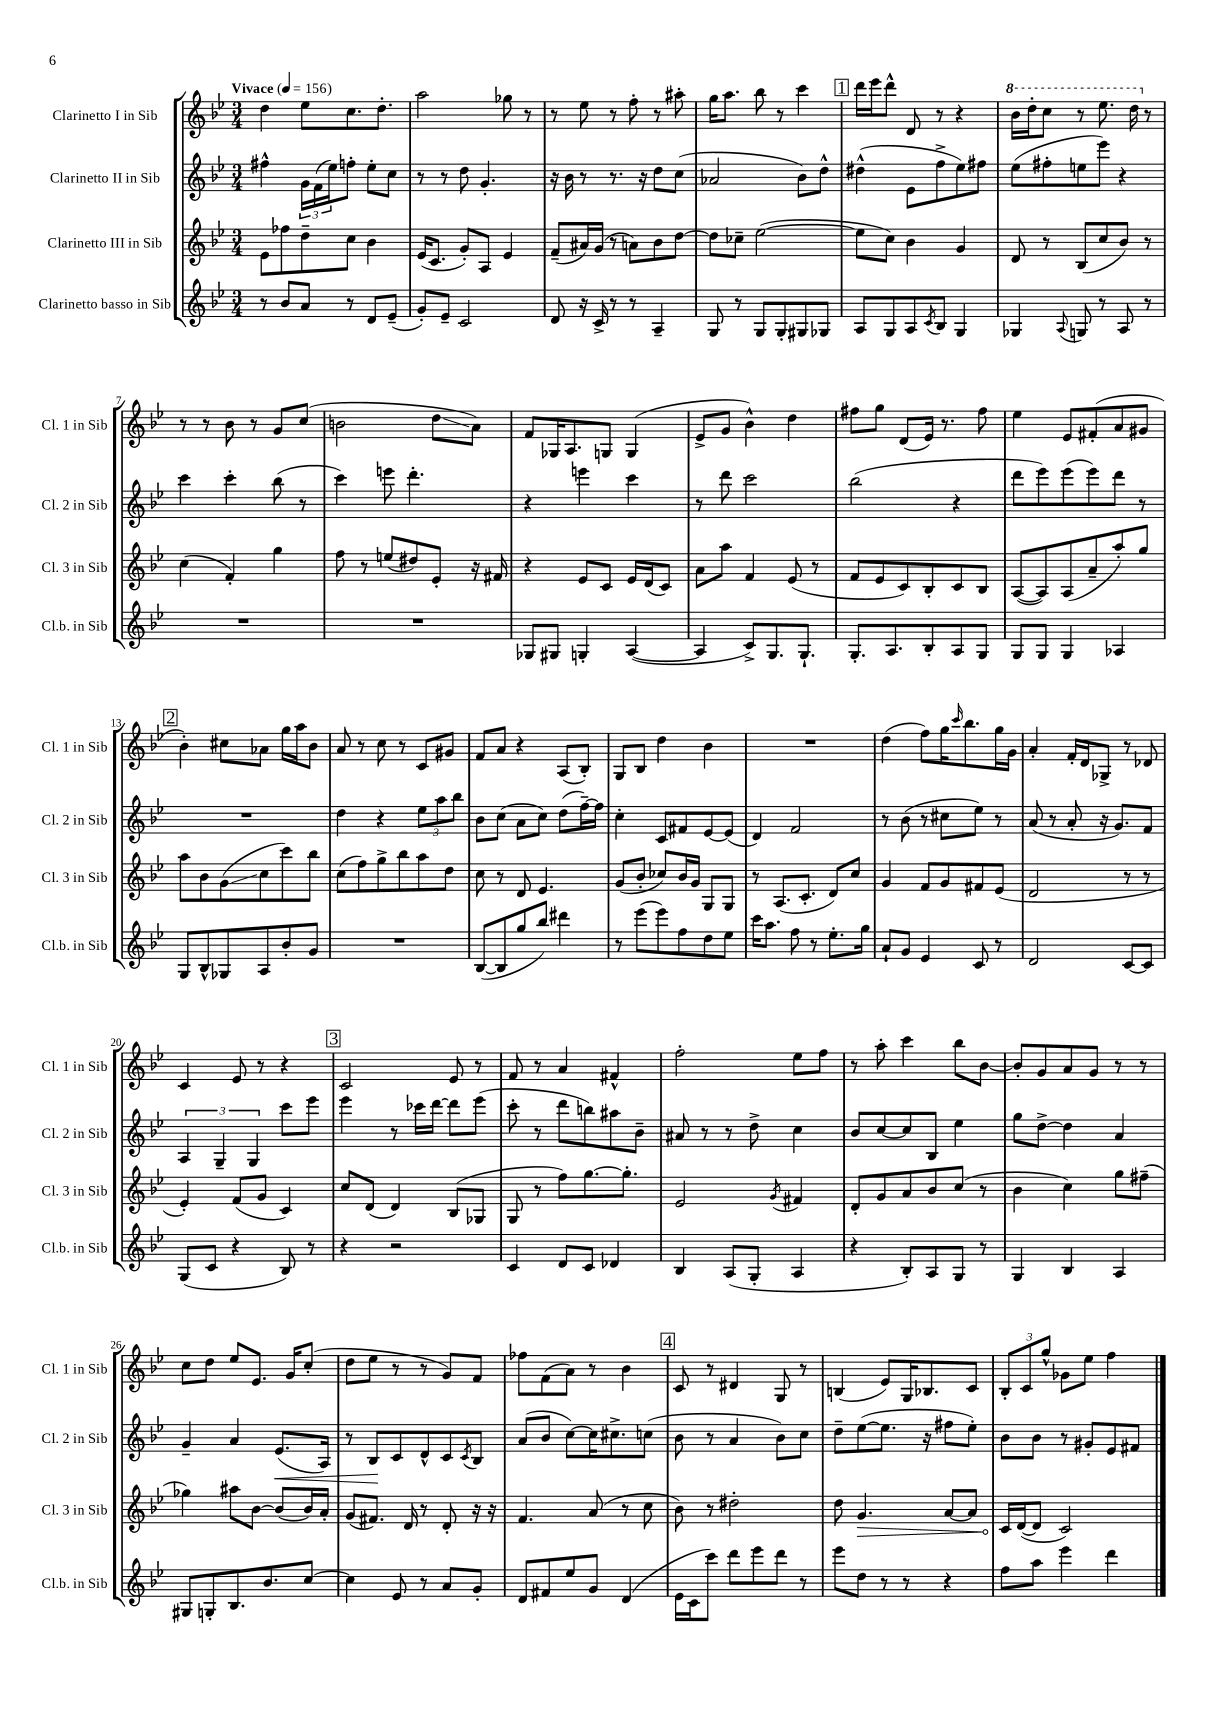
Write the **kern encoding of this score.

**kern	**kern	**kern	**kern
*staff4	*staff3	*staff2	*staff1
*clefG2	*clefG2	*clefG2	*clefG2
*k[b-e-]	*k[b-e-]	*k[b-e-]	*k[b-e-]
*M3/4	*M3/4	*M3/4	*M3/4
*MM156	*MM156	*MM156	*MM156
8r	8e-	4ff#^^	4dd
8b-	8ff-	.	.
8a	8dd~	24g	8ee-
.	.	(24f	.
.	.	24ee-)	.
8r	8cc	8ff'	8.cc
8d	4b-	8ee-'	.
.	.	.	8.dd'
(8e-~	.	8cc	.
=	=	=	=
8g')	(16e-	8r	2aa
.	8.c	.	.
8e-~	.	8r	.
2c	8g')	8dd	.
.	8A	4.g'	.
.	4e-	.	8gg-
.	.	.	8r
=	=	=	=
8d	(8f~	16r	8r
.	.	16b-	.
16r	16a#)	8r	8ee-
16c^	(16g	.	.
8r	8r	8.r	8r
8r	8a)	.	8ff'
.	.	16r	.
4A~	8b-	8dd	8r
.	[8dd	(8cc	8aa#'
=	=	=	=
8G	8dd]	2a-	16gg
.	.	.	8.aa
8r	8cc-~	.	.
8G	([2ee-	.	8bb-
8G'	.	.	8r
8G#	.	8b-)	4ccc
8G-	.	8dd^^	.
=	=	=	=
8A	8ee-]	(4dd#^^	16ddd
.	.	.	16eee-
8G	8cc)	.	8ddd^^
8A	4b-	8e-	8d
8qc	.	.	.
8B-	.	8ff^	8r
4G	4g	8ee-)	4r
.	.	8ff#	.
=	=	=	=
4G-	8d	(8ee-	16bb-
.	.	.	16ddd'
.	8r	8ff#'	8ccc
8qqA	.	.	.
8G	(8B-	8ee	8r
8r	8cc	8eee-)	8.eee-
8A	8b-)	4r	.
.	.	.	16ddd
8r	8r	.	8r
=	=	=	=
2.r	(4cc	4ccc	8r
.	.	.	8r
.	4f')	4ccc'	8b-
.	.	.	8r
.	4gg	(8bb-	8g
.	.	8r	(8cc
=	=	=	=
2.r	8ff	4ccc)	2b
.	8r	.	.
.	(8ee	8eee	.
.	8dd#)	4.ddd'	.
.	8e-'	.	8dd
.	16r	.	8a)
.	16f#	.	.
=	=	=	=
8G-	4r	4r	8f
8G#	.	.	16G-
.	.	.	8.A
4G'	8e-	4eee	.
.	8c	.	8G
([4A	16e-	4ccc	(4G
.	(16d	.	.
.	8c)	.	.
=	=	=	=
4A]	8a	8r	8e-^
.	8aa	8ddd	8g
8c^)	4f	2ccc	4b-^^)
8.G	.	.	.
.	(8e-	.	4dd
8.G`	.	.	.
.	8r	.	.
=	=	=	=
8.G'	8f	(2bb-	8ff#
.	8e-	.	8gg
8.A	.	.	.
.	8c)	.	(8d
8B-'	8B-'	.	16e-)
.	.	.	8.r
8A	8c	4r	.
8G	8B-	.	8ff#
=	=	=	=
8G	([8A	8ddd	4ee-
8G	8A])	8eee-)	.
4G	(8A	(8eee-	8e-
.	8a~	8eee-)	(8f#'
4A-	8aa')	8ddd	8a
.	8gg	8r	8g#
=	=	=	=
8G	8aa	2.r	4b-')
8B-^^	8b-	.	.
8G-	(8g	.	8cc#
8A	8cc	.	8a-
8b-'	8ccc)	.	16gg
.	.	.	16aa
8g	8bb-	.	8b-
=	=	=	=
2.r	(8cc	4dd	8a
.	8ff)	.	8r
.	8gg^	4r	8cc
.	8bb-	.	8r
.	8aa	12ee-	8c
.	.	12aa	.
.	8dd	.	8g#
.	.	12bb-	.
=	=	=	=
([8B-	8cc	8b-	8f
8B-]	8r	(8cc	8a
8gg	8d	8a	4r
8bb-)	4.e-	8cc)	.
4ddd#	.	(8dd	(8A
.	.	[16ff~)	8B-')
.	.	16ff]	.
=	=	=	=
8r	(8g	4cc'	8G
(8eee-	8b-'	.	8B-
8eee-)	8cc-)	8c	4dd
8ff	16b-	8f#	.
.	16g	.	.
8dd	8G	[8e-	4b-
8ee-	8G	(8e-]	.
=	=	=	=
16ccc	8r	4d)	2.r
8.aa	.	.	.
.	(8.A	.	.
8ff	.	2f	.
.	8.c'	.	.
8r	.	.	.
8.ee-'	8d)	.	.
.	8cc	.	.
16gg	.	.	.
=	=	=	=
8a`	4g	8r	(4dd
8g	.	(8b-	.
4e-	8f	8r	8ff)
.	8g	8cc#	16gg
.	.	.	16qqccc
.	.	.	8.bb-
8c	8f#	8ee-)	.
8r	(8e-	8r	16gg
.	.	.	16g
=	=	=	=
2d	2d	(8a	4a'
.	.	8r	.
.	.	8a'	16f'
.	.	.	16d
.	.	16r	8G-^
.	.	8.g)	.
[8c	8r	.	8r
8c]	8r	8f	8d-
=	=	=	=
(8G	4e-')	6A	4c
8c	.	.	.
.	.	6G~	.
4r	(8f	.	8e-
.	.	6G	.
.	8g	.	8r
8B-)	4c)	8ccc	4r
8r	.	8eee-	.
=	=	=	=
4r	8cc	4eee-	2c
.	(8d	.	.
2r	4d)	8r	.
.	.	16ccc-	.
.	.	[16ddd	.
.	(8B-	8ddd]	8e-
.	8G-	(8eee-	8r
=	=	=	=
4c	8G	8ccc'	8f
.	8r	8r	8r
8d	8ff)	8ddd	4a
8c	[8.gg	8bb)	.
4d-	.	8aa#	4f#^^
.	8.gg']	.	.
.	.	8b-~	.
=	=	=	=
4B-	2e-	8a#	2ff'
.	.	8r	.
(8A	.	8r	.
8G'	.	8dd^	.
.	8qg	.	.
4A	4f#	4cc	8ee-
.	.	.	8ff
=	=	=	=
4r	8d'	8b-	8r
.	8g	[8cc	8aa'
8B-')	8a	8cc]	4ccc
8A	8b-	8B-	.
8G	(8cc	4ee-	8bb-
8r	8r	.	[8b-
=	=	=	=
4G	4b-	8gg	8b-']
.	.	[8dd^	8g
4B-	4cc)	4dd]	8a
.	.	.	8g
4A	8gg	4a	8r
.	(8ff#~	.	8r
=	=	=	=
8G#	4gg-)	4g~	8cc
8G'	.	.	8dd
8.B-	8aa#	4a	8ee-
.	[8b-	.	8.e-
8.b-	.	.	.
.	(8b-]	(8.e-	.
.	.	.	16g
[8cc	16b-)	.	(8cc'
.	16a'	16A)	.
=	=	=	=
4cc]	(8g	8r	8dd
.	8.f#)	8B-	8ee-
8e-	.	8c	8r
.	16d	.	.
8r	8r	8d^^	8r
8a	8d'	8c	8g)
.	.	8qc	.
8g'	16r	8B-	8f
.	16r	.	.
=	=	=	=
8d	4.f	(8a	8ff-
8f#	.	8b-	(8f
8ee-	.	[8cc)	8a)
8g	(8a	16cc]	8r
.	.	8.cc#^	.
(4d	8r	.	4b-
.	8cc	(8cc	.
=	=	=	=
16e-	8b-)	8b-	8c
16c	.	.	.
8ccc)	8r	8r	8r
8ddd	2dd#'	4a	4d#
8eee-	.	.	.
8ddd	.	8b-)	8G
8r	.	8cc	8r
=	=	=	=
8eee-	8dd	8dd~	(4B
8dd	4.g	([8ee-	.
8r	.	8.ee-]	8e-)
8r	.	.	16G
.	.	16r	8.B-
4r	[8a	8ff#	.
.	8a]	8ee-')	8c
=	=	=	=
8ff	16c	8b-	12B-'
.	([16d	.	.
.	.	.	12c
8aa	8d]	8b-	.
.	.	.	12gg^^
4eee-	2c)	8r	8g-
.	.	8g#'	8ee-
4ddd	.	8e-	4ff
.	.	8f#	.
==	==	==	==
*-	*-	*-	*-
